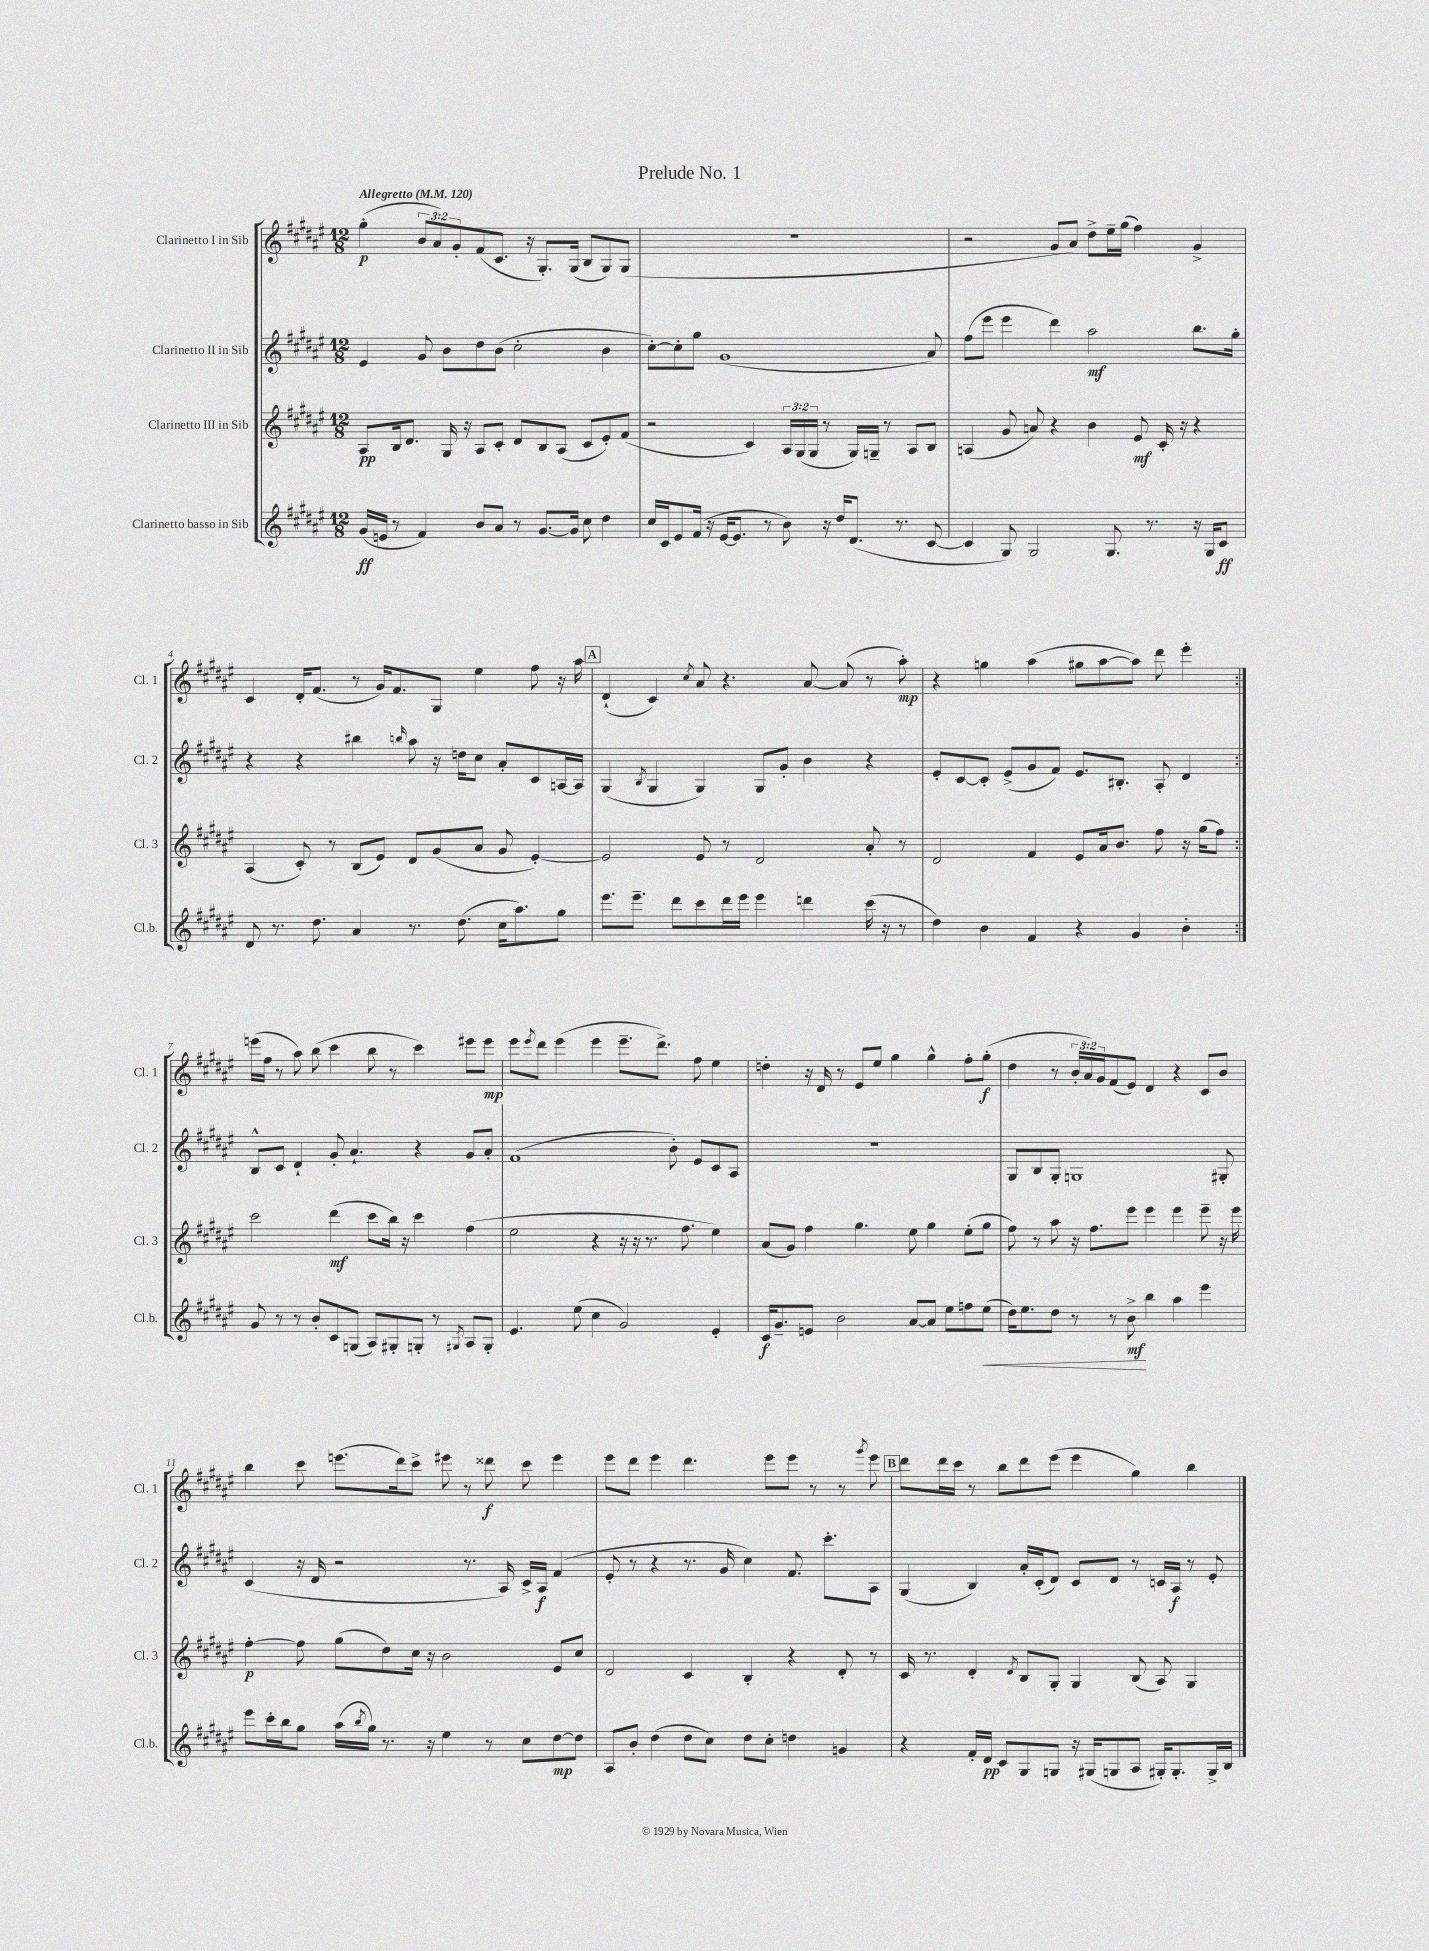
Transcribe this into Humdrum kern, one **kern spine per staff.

**kern	**dynam	**kern	**dynam	**kern	**dynam	**kern	**dynam
*part4	*part4	*part3	*part3	*part2	*part2	*part1	*part1
*staff4	*staff4	*staff3	*staff3	*staff2	*staff2	*staff1	*staff1
*I"Clarinetto basso in Sib	*	*I"Clarinetto III in Sib	*	*I"Clarinetto II in Sib	*	*I"Clarinetto I in Sib	*
*I'Cl.b.	*	*I'Cl. 3	*	*I'Cl. 2	*	*I'Cl. 1	*
*clefG2	*	*clefG2	*	*clefG2	*	*clefG2	*
*k[f#c#g#d#a#e#]	*	*k[f#c#g#d#a#e#]	*	*k[f#c#g#d#a#e#]	*	*k[f#c#g#d#a#e#]	*
*M12/8	*	*M12/8	*	*M12/8	*	*M12/8	*
*MM120	*	*MM120	*	*MM120	*	*MM120	*
=1	=1	=1	=1	=1	=1	=1	=1
!	!	!	!	!	!	!LO:TX:a:B:t=Allegretto	!
(16g#/LL	ff	8A#/L	pp	4e#/	.	(4gg#'\	p
16en/JJ	.	.	.	.	.	.	.
8r	.	16B/k	.	.	.	.	.
.	.	8.d#/J	.	.	.	.	.
4f#/)	.	.	.	8g#/	.	12b/L	.
.	.	.	.	.	.	12a#/)	.
.	.	16G#/	.	8b\L	.	.	.
.	.	.	.	.	.	12g#'/	.
.	.	16r	.	.	.	.	.
8b/L	.	8A#/L	.	8dd#\	.	(8f#/	.
8a#/J	.	8c#'/J	.	(8b\J	.	8.c#/J	.
8r	.	8d#/L	.	2cc#'\	.	.	.
.	.	.	.	.	.	16r	.
[8.g#/L	.	8B/	.	.	.	8.G#'/L)	.
.	.	(8A#/J	.	.	.	.	.
16g#/Jk]	.	.	.	.	.	(16G#/Jk	.
8cc#\	.	8c#/L	.	.	.	8B/L	.
4dd#\	.	8e#'/)	.	4b\	.	8G#/)	.
.	.	(8f#/J	.	.	.	(8G#/J	.
=2	=2	=2	=2	=2	=2	=2	=2
16cc#/LL	.	2r	.	[8cc#'\L)	.	1.r	.
16c#/J	.	.	.	.	.	.	.
8e#/	.	.	.	8cc#'\]	.	.	.
(16f#/Jk	.	.	.	8gg#\J	.	.	.
16r	.	.	.	.	.	.	.
[16e#/KL	.	.	.	(1g#	.	.	.
8.e#/J]	.	.	.	.	.	.	.
.	.	4c#/)	.	.	.	.	.
8r	.	.	.	.	.	.	.
8b\)	.	24A#/LL	.	.	.	.	.
.	.	(24G#/	.	.	.	.	.
.	.	24G#/JJ	.	.	.	.	.
16r	.	8r	.	.	.	.	.
16dd#/KL	.	.	.	.	.	.	.
(8.d#/J	.	16G#/LL)	.	.	.	.	.
.	.	16Gn~/JJ	.	.	.	.	.
.	.	8r	.	.	.	.	.
8.r	.	.	.	.	.	.	.
.	.	8A#/L	.	.	.	.	.
[8c#/	.	8B/J	.	8a#/)	.	.	.
=3	=3	=3	=3	=3	=3	=3	=3
4c#/]	.	(4An/	.	(8ff#\L	.	2r	.
.	.	.	.	8eee#\J	.	.	.
8G#/)	.	8g#/	.	4eee#\	.	.	.
2G#/	.	8an/)	.	.	.	.	.
.	.	4r	.	4ddd#\)	.	8g#/L	.
.	.	.	.	.	.	8a#/J)	.
.	.	4b\	.	2aa#\	mf	8dd#^\L	.
8.G#/	.	.	.	.	.	16ee#~\L	.
.	.	.	.	.	.	(16gg#\JJ	.
.	.	8e#/	mf	.	.	4ff#\)	.
8.r	.	.	.	.	.	.	.
.	.	16c#'/	.	.	.	.	.
.	.	16r	.	.	.	.	.
16r	.	4r	.	8.bb\L	.	4g#^/	.
16G#/KL	.	.	.	.	.	.	.
8c#/J	ff	.	.	.	.	.	.
.	.	.	.	16gg#'\Jk	.	.	.
!!LO:LB:g=z
=4	=4	=4	=4	=4	=4	=4	=4
8d#/	.	(4A#/	.	4r	.	4c#/	.
8.r	.	.	.	.	.	.	.
.	.	8c#'/)	.	4r	.	16d#'/KL	.
8.dd#\	.	.	.	.	.	(8.f#/J	.
.	.	8r	.	.	.	.	.
4a#/	.	(8B/L	.	4bb#X\	.	8r	.
.	.	8e#/J)	.	.	.	16g#/KL)	.
.	.	.	.	.	.	8.f#/	.
.	.	.	.	16qqbbn/	.	.	.
8.r	.	8d#/L	.	8aa#\	.	.	.
.	.	(8g#/	.	16r	.	8G#/J	.
(8.dd#\	.	.	.	16ddn\KL	.	.	.
.	.	8a#/J	.	8cc#\J	.	4ee#\	.
16cc#\KL	.	8g#/	.	8a#'/L	.	.	.
8.aa#\)	.	.	.	.	.	.	.
.	.	[4e#'/)	.	8c#/	.	8ff#\	.
8gg#\J	.	.	.	[16An/L	.	16r	.
.	.	.	.	16A/JJ]	.	16aa#\	.
!!LO:REH:place=s1:t=A
=5	=5	=5	=5	=5	=5	=5	=5
8.eee#\L	.	2e#/]	.	(4G#/	.	(4d#`/	.
8.eee#~\J	.	.	.	.	.	.	.
.	.	.	.	8qB/	.	.	.
.	.	.	.	4G#/	.	4c#/)	.
8ddd#\L	.	.	.	.	.	.	.
.	.	.	.	.	.	8qcc#/	.
8ccc#\	.	8e#/	.	4G#/)	.	8a#/	.
16ddd#\L	.	8r	.	.	.	4.r	.
16eee#\JJ	.	.	.	.	.	.	.
4eee#\	.	2d#/	.	8G#/L	.	.	.
.	.	.	.	8g#'/J	.	.	.
4dddn\	.	.	.	4b\	.	[8a#/	.
.	.	.	.	.	.	(8a#/]	.
(16ccc#\	.	8a#'/	.	4r	.	8r	.
16r	.	.	.	.	.	.	.
8r	.	8r	.	.	.	8aa#'\)	mp
=6	=6	=6	=6	=6	=6	=6	=6
4dd#\)	.	2d#/	.	8e#'/L	.	4r	.
.	.	.	.	[8c#/	.	.	.
4b\	.	.	.	8c#'/J]	.	4ggn\	.
.	.	.	.	(8e#^/L	.	.	.
4f#/	.	4f#/	.	8g#/	.	(4aa#\	.
.	.	.	.	8f#/J)	.	.	.
4r	.	8e#/L	.	8.e#/L	.	8gg#X\L	.
.	.	16a#/k	.	.	.	[8aa#\	.
.	.	8.b/J	.	8.B#X'/J	.	.	.
4g#/	.	.	.	.	.	8aa#\J])	.
.	.	8ff#\	.	8A#'/	.	8ddd#\	.
4b'\	.	16r	.	4d#/	.	4eee#'\	.
.	.	(16gg#\KL	.	.	.	.	.
.	.	8ff#\J)	.	.	.	.	.
!!LO:LB:g=z
=7:|!	=7:|!	=7:|!	=7:|!	=7:|!	=7:|!	=7:|!	=7:|!
8g#/	.	2ccc#\	.	8B^^/L	.	(16eeen\LL	.
.	.	.	.	.	.	16ff#\JJ	.
8r	.	.	.	8c#/J	.	8r	.
8r	.	.	.	4d#`/	.	8aa#\)	.
8b'/L	.	.	.	.	.	(8bb\	.
8c#/	.	(4ddd#\	mf	8g#'/	.	4ccc#\	.
(8Gn/J	.	.	.	4.a#`/	.	.	.
8A#/L)	.	8ccc#\L	.	.	.	8bb\	.
8G#X'/	.	16bb\Jk)	.	.	.	8r	.
.	.	16r	.	.	.	.	.
8Gn'/J	.	4ccc#\	.	4r	.	4ccc#\)	.
8r	.	.	.	.	.	.	.
8qG#X/	.	.	.	.	.	.	.
8A#/L	.	(4ff#\	.	8g#/L	.	8eee#X\L	.
8G#'/J	.	.	.	8a#'/J	.	8eee#\J	mp
=8	=8	=8	=8	=8	=8	=8	=8
4.e#/	.	2ee#\	.	(1f#	.	8eee#\L	.
.	.	.	.	.	.	8qeee#/	.
.	.	.	.	.	.	8ddd#\J	.
.	.	.	.	.	.	(4eee#\	.
(8ee#\	.	.	.	.	.	.	.
4cc#\	.	4r	.	.	.	4eee#\	.
2g#/)	.	16r	.	.	.	8.eee#~\L	.
.	.	16r	.	.	.	.	.
.	.	8.r	.	.	.	.	.
.	.	.	.	.	.	8.ddd#^\J)	.
.	.	.	.	8b'\)	.	.	.
.	.	8.ff#\	.	.	.	.	.
.	.	.	.	8e#/L	.	8ff#\	.
4e#'/	.	4ee#\)	.	8c#/	.	4ee#\	.
.	.	.	.	8A#/J	.	.	.
=9	=9	=9	=9	=9	=9	=9	=9
16c#/KL	f	(8a#/L	.	1.r	.	4ddn'\	.
8.g#~/	.	.	.	.	.	.	.
.	.	8g#/J)	.	.	.	.	.
8en/J	.	4ff#\	.	.	.	16r	.
.	.	.	.	.	.	16d#/	.
2b\	.	.	.	.	.	8r	.
.	.	4.gg#\	.	.	.	8e#/L	.
.	.	.	.	.	.	8ee#/J	.
.	.	.	.	.	.	4gg#\	.
[8a#/L	.	8ee#\	.	.	.	.	.
8a#/J]	.	4gg#\	.	.	.	4gg#^^\	.
8ee#\L	.	.	.	.	.	.	.
8ffn\	.	(8ee#'\L	.	.	.	8ff#'\L	.
!	!LO:HP:b	!	!	!	!	!	!
(8ee#\J	<	8gg#\J	.	.	.	(8gg#'\J	f
=10	=10	=10	=10	=10	=10	=10	=10
16dd#\KL)	.	8ff#\)	.	8G#/L	.	4dd#\	.
8.ee#\	.	.	.	.	.	.	.
.	.	8r	.	8B/	.	.	.
8dd#\J	.	8aa#\	.	8G#'/J	.	8r	.
8r	.	16r	.	1Gn	.	24b'/LL	.
.	.	.	.	.	.	24a#/)	.
.	.	8.ff#\L	.	.	.	.	.
.	.	.	.	.	.	24g#/J	.
8r	.	.	.	.	.	(8f#/	.
8b^\	mf	8eee#\J	.	.	.	8e#/J)	.
4bb\	[	4eee#\	.	.	.	4d#/	.
4aa#\	.	4eee#\	.	.	.	4r	.
4eee#\	.	8eee#~\	.	.	.	8c#/L	.
.	.	16r	.	8G#X'/	.	8b/J	.
.	.	16eee#\	.	.	.	.	.
!!LO:LB:g=z
=11	=11	=11	=11	=11	=11	=11	=11
8eee#\L	.	[4ff#'\	p	(4c#/	.	4bb\	.
16ccc#'\L	.	.	.	.	.	.	.
16bb\J	.	.	.	.	.	.	.
8gg#\J	.	8ff#\]	.	16r	.	8ccc#\	.
.	.	.	.	16d#/	.	.	.
(16aa#\LL	.	(8gg#\L	.	2r	.	(8.eeen\L	.
8qbb/	.	.	.	.	.	.	.
16gg#\JJ)	.	.	.	.	.	.	.
8.r	.	8dd#\)	.	.	.	.	.
.	.	.	.	.	.	16ddd#\k)	.
.	.	16cc#\Jk	.	.	.	8ccc#^\J	.
16r	.	16r	.	.	.	.	.
4ee#\	.	2b\	.	.	.	8eee#X\	.
.	.	.	.	8.r	.	8r	.
8r	.	.	.	.	.	8ddd##X\	f
.	.	.	.	16A#/)	.	.	.
8cc#\L	.	.	.	16c#^/LL	.	8ccc#\	.
.	.	.	.	16A#/JJ	f	.	.
[8dd#\	mp	8e#/L	.	(4f#/	.	4eee#\	.
8dd#\J]	.	8cc#/J	.	.	.	.	.
=12	=12	=12	=12	=12	=12	=12	=12
8A#/L	.	2d#/	.	8e#'/	.	8eee#\L	.
8b'/J	.	.	.	8r	.	8ddd#\J	.
(4dd#\	.	.	.	4r	.	4eee#\	.
8dd#\L	.	4c#/	.	8.r	.	4.ddd#\	.
8cc#\J)	.	.	.	.	.	.	.
.	.	.	.	16g#/	.	.	.
8dd#\L	.	4B'/	.	4cc#\)	.	.	.
8cc#'\J	.	.	.	.	.	8eee#\L	.
4ddn\	.	4r	.	8.f#/	.	8eee#\J	.
.	.	.	.	.	.	8r	.
.	.	.	.	8.ccc#'\L	.	.	.
4gn/	.	8d#'/	.	.	.	8r	.
.	.	.	.	.	.	8qggg#/	.
.	.	8r	.	8A#\J	.	8eee#\	.
!!LO:REH:place=s1:t=B
=13	=13	=13	=13	=13	=13	=13	=13
4r	.	16c#/	.	(4G#/	.	8ddd#\L	.
.	.	8.r	.	.	.	.	.
.	.	.	.	.	.	16ddd#\L	.
.	.	.	.	.	.	16ccc#\JJ	.
16f#'/LL	.	4d#'/	.	4B/)	.	8r	.
16d#/JJ	pp	.	.	.	.	.	.
8c#/L	.	.	.	.	.	8bb\L	.
.	.	8qd#/	.	.	.	.	.
8G#/	.	8B/L	.	16a#'/LL	.	8ddd#\	.
.	.	.	.	(16c#'/J	.	.	.
8Gn/J	.	8G#'/J	.	8d#/J)	.	(8eee#\J	.
16r	.	4G#/	.	8c#/L	.	4eee#\	.
(16G#X/KL	.	.	.	.	.	.	.
8Gn/	.	.	.	8d#/J	.	.	.
8A#/J	.	(8B/	.	8r	.	4gg#\)	.
16G#X'/KL)	.	8A#/)	.	16cn/LL	.	.	.
8.G#'/	.	.	.	16A#/JJ	f	.	.
.	.	4G#/	.	8r	.	4bb\	.
16G#^/L	.	.	.	8e#'/	.	.	.
16B/JJ	.	.	.	.	.	.	.
==	==	==	==	==	==	==	==
*-	*-	*-	*-	*-	*-	*-	*-
